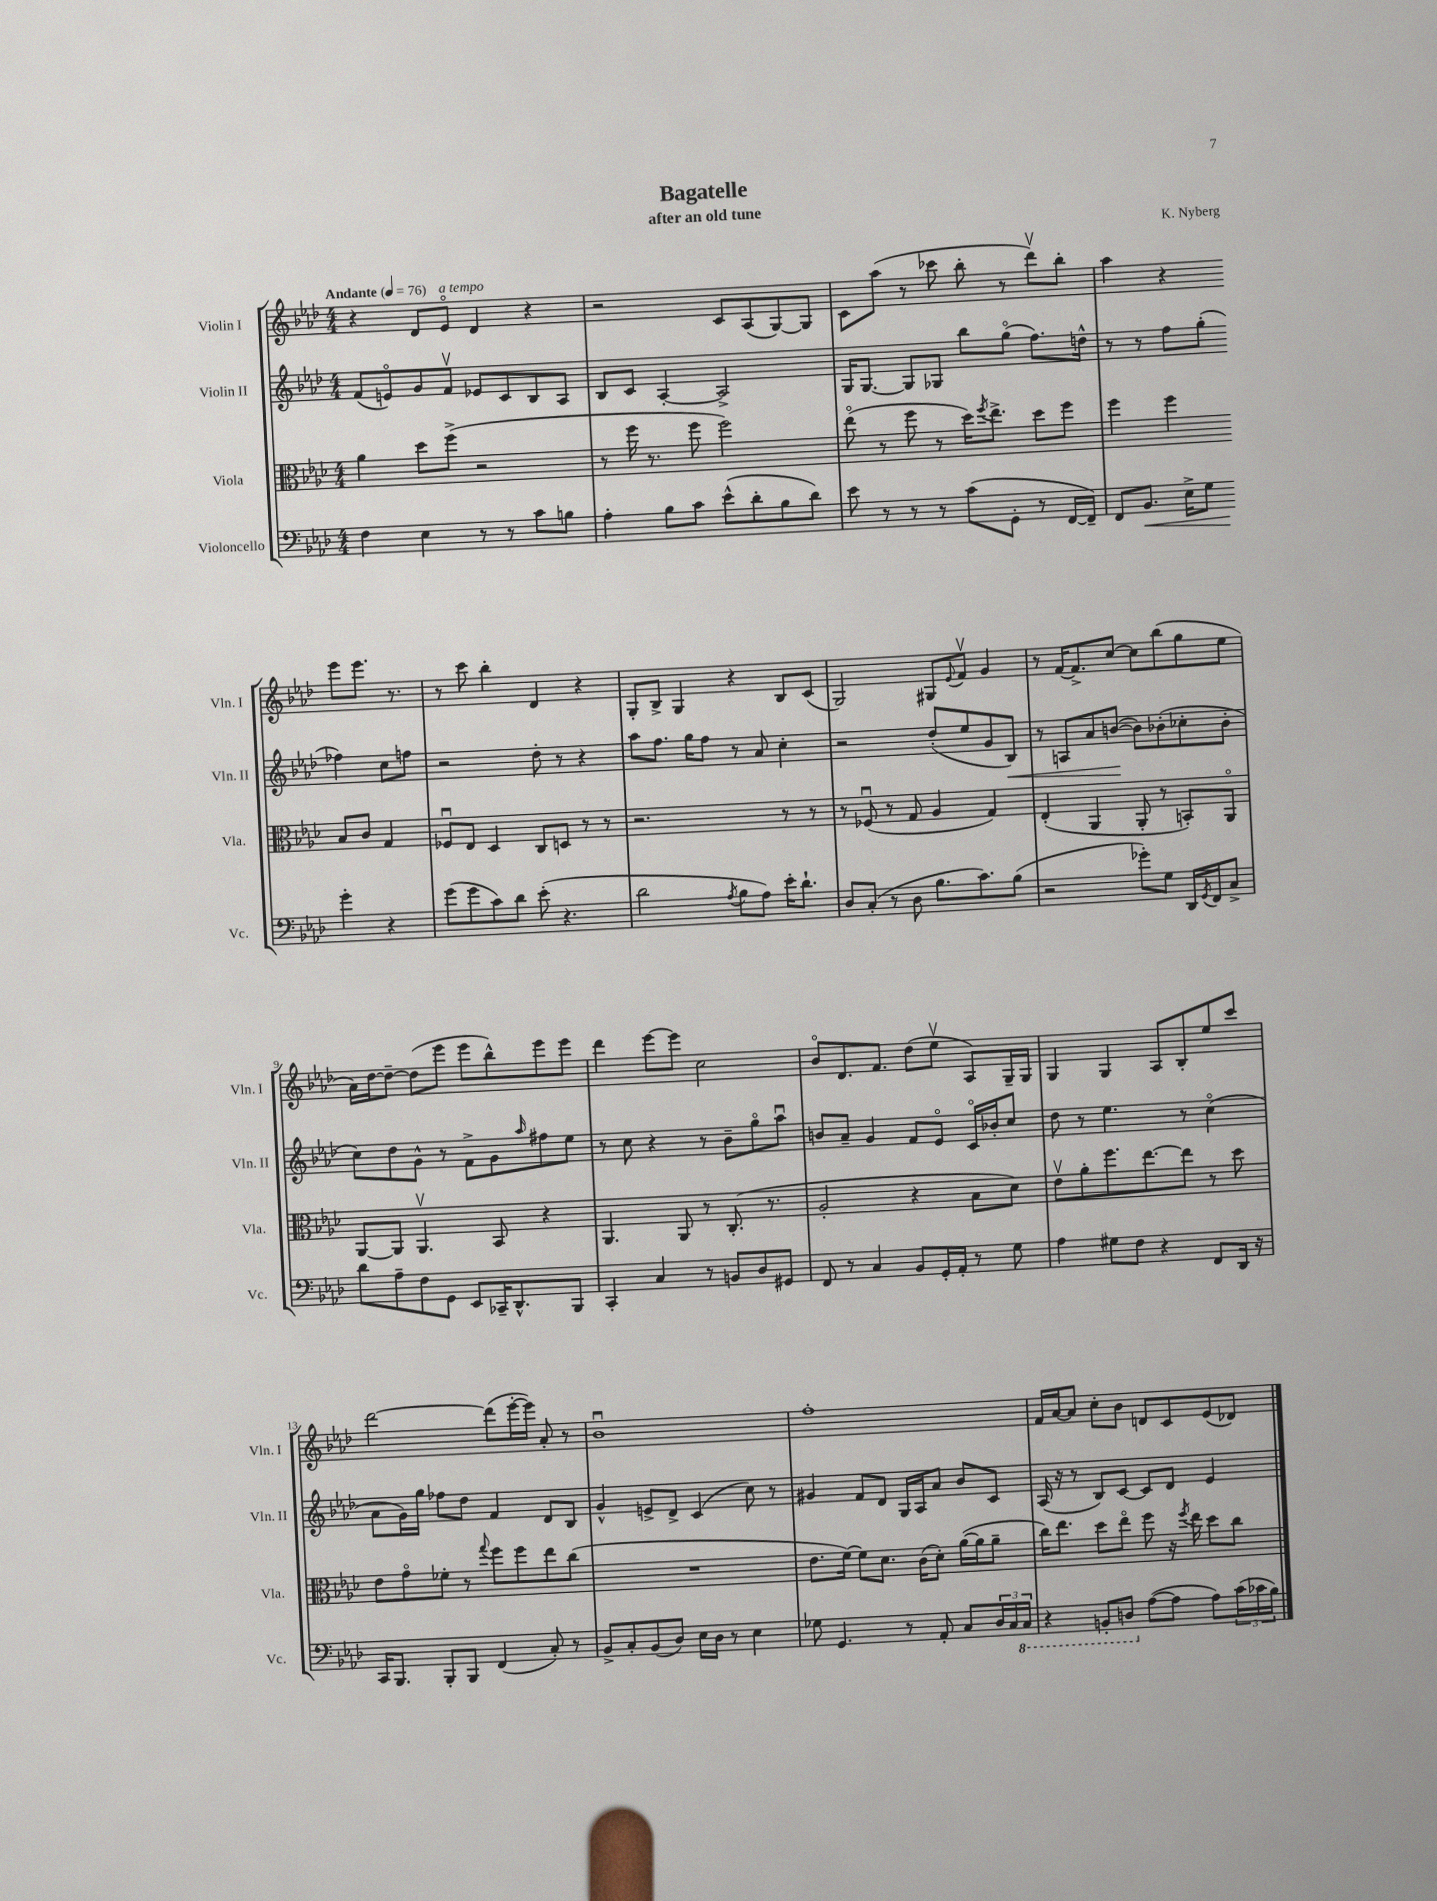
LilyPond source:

\header { title = "Bagatelle" composer = "K. Nyberg" subtitle = "after an old tune" }
<<
\new StaffGroup <<
\new Staff = "s0" \with { instrumentName = "Violin I" shortInstrumentName = "Vln. I" } {
    \clef treble \key aes \major \numericTimeSignature \time 4/4 \tempo "Andante" 4 = 76
    r4 des'8 ees'8\flageolet^\markup { \italic "a tempo" } des'4 r4 |
    r2 c'8 aes8( g8~) g8 |
    c'8 aes''8( r8 ces'''8 bes''8-. r8 des'''8\upbow) bes''8-. |
    aes''4 r4 ees'''8 ees'''8. r8. |
    r8 c'''8 bes''4-. des'4 r4 |
    g8-. bes8-> g4 r4 bes8 c'8( |
    g2) gis8 \appoggiatura { ees'8 } f'8\upbow g'4 |
    r8 f'16~ f'8.-> c''8~ c''8 bes''8( g''8 ees''8 |
    aes'16) des''16~ des''8~-- des''8( ees'''8 ees'''8 bes''8-^) ees'''8 ees'''8 |
    des'''4 ees'''8~ ees'''8 c''2 |
    bes'8\flageolet des'8. f'8. des''8( ees''8\upbow aes8) g16-- g16 |
    g4 g4 aes8 bes8-. ees''8 c'''8 |
    des'''2~ des'''8( ees'''16~-. ees'''16) aes'8-. r8 |
    bes'1\downbow |
    f''1-. |
    f'16 aes'16~ aes'8 c''8-. bes'8 d'8 c'8 ees'8( des'8) \bar "|." |
}
\new Staff = "s1" \with { instrumentName = "Violin II" shortInstrumentName = "Vln. II" } {
    \clef treble \key aes \major \numericTimeSignature \time 4/4
    f'8( e'8\flageolet) g'8 f'8\upbow ees'8 c'8 bes8 aes8 |
    bes8 c'8 aes4~-. aes2-> |
    g16 g8.~ g8 ges8 bes''8 g''8\flageolet( f''8.) d''16-^ |
    r8 r8 f''8 g''8-.( fes''4) c''8 f''8 |
    r2 des''8-. r8 r4 |
    aes''8 f''8. g''16 f''8 r8 aes'8 c''4-. |
    r2 des''8-.( ees''8 g'8 bes8\<) |
    r8 a8 aes'8 b'8~\!( b'8) bes'8-.( ces''8-. bes'8-. |
    c''8) des''8 g'8-^ r8 f'8-> g'8 \grace { aes''16 } fis''8 ees''8 |
    r8 c''8 r4 r8 bes'8-- g''8\flageolet aes''8\downbow |
    b'8 aes'8-- g'4 f'8 ees'8\flageolet c'16\flageolet bes'16-. c''8 |
    des''8 r8 ees''4. r8 c''4\flageolet( |
    aes'8 g'16) g''16 fes''8 des''8 f'4 des'8 bes8 |
    g'4-^ e'8-> des'8-> c'4( c''8) r8 |
    gis'4 f'8 des'8 g16 aes16 aes'8 bes'8 c'8 |
    aes16( r16 r8 bes8) c'8~ c'8 des'8 ees'4 \bar "|." |
}
\new Staff = "s2" \with { instrumentName = "Viola" shortInstrumentName = "Vla." } {
    \clef alto \key aes \major \numericTimeSignature \time 4/4
    aes'4 des''8 f''8->( r2 |
    r8 f''16 r8. f''8 f''2) |
    ees''8\flageolet( r8 f''8 r8 des''16) \acciaccatura { f''8 } ees''8.-> des''8 f''8 |
    f''4 f''4 bes8 c'8 g4 |
    fes8\downbow ees8 des4 c8 d8 r8 r8 |
    r2. r8 r8 |
    r8 fes8\downbow( r8 g8 aes4 g4) |
    ees4-.( aes,4 aes,8-. r8 b,8-.) aes,8\flageolet |
    aes,8~ aes,8 aes,4.\upbow bes,8 r4 |
    aes,4. aes,8 r8 c8.-.( r8. |
    aes2-. r4 bes8 des'8) |
    ees'8\upbow aes'8-. f''8. ees''8.~ ees''8 r8 des''8 |
    ees'8 g'8\flageolet fes'8-. r8 \appoggiatura { g''8 } f''8 f''8 ees''8 c''8( |
    R1 |
    ees'8. f'16~) f'8 des'8. c'16( des'8-.) aes'16~( aes'16 aes'8-- |
    c''16) ees''8. des''8 ees''8\flageolet f''8 r16 \acciaccatura { f''8 } ees''16 des''8 c''8 \bar "|." |
}
\new Staff = "s3" \with { instrumentName = "Violoncello" shortInstrumentName = "Vc." } {
    \clef bass \key aes \major \numericTimeSignature \time 4/4
    f4 ees4 r8 r8 c'8 b8 |
    aes4-. bes8 c'8 ees'8-^( des'8-. bes8 des'8) |
    ees'8 r8 r8 r8 c'8( g,8-. r8 f,16~ f,16--) |
    f,8 bes,8.\< ees16-> g8 g'4-.\! r4 |
    g'8( g'8 c'8) des'8 ees'8-.( r4. |
    des'2 \acciaccatura { aes8 } bes8 aes8) ees'16-. des'8.-! |
    des8 c8-.( r8 des8 bes8. c'8.) bes8( |
    r2 ges'8-.) g8 des,16 \acciaccatura { g,8 } f,16 c8-> |
    des'8 aes8-- f8 g,8 ees,8 ces,16-- des,8.-^ bes,,8 |
    c,4-. c4 r8 b,8 des8 gis,8 |
    f,8 r8 c4 bes,8 g,16-. aes,16-. r8 g8 |
    aes4 gis8 f8 r4 f,8 des,16 r16 |
    c,16 bes,,8. bes,,8-. bes,,8 f,4( c8-.) r8 |
    bes,8-> c8-. bes,8( des8) ees16 des16 r8 ees4 |
    ges8 g,4. r8 aes,8-. c8 \tuplet 3/2 { des16 c16 \ottava #-1 c,16 } |
    r4 b,,8-. d,8 \ottava #0 aes8~( aes8 aes8) \tuplet 3/2 { c'16( ces'16 bes16) } \bar "|." |
}
>>
>>
